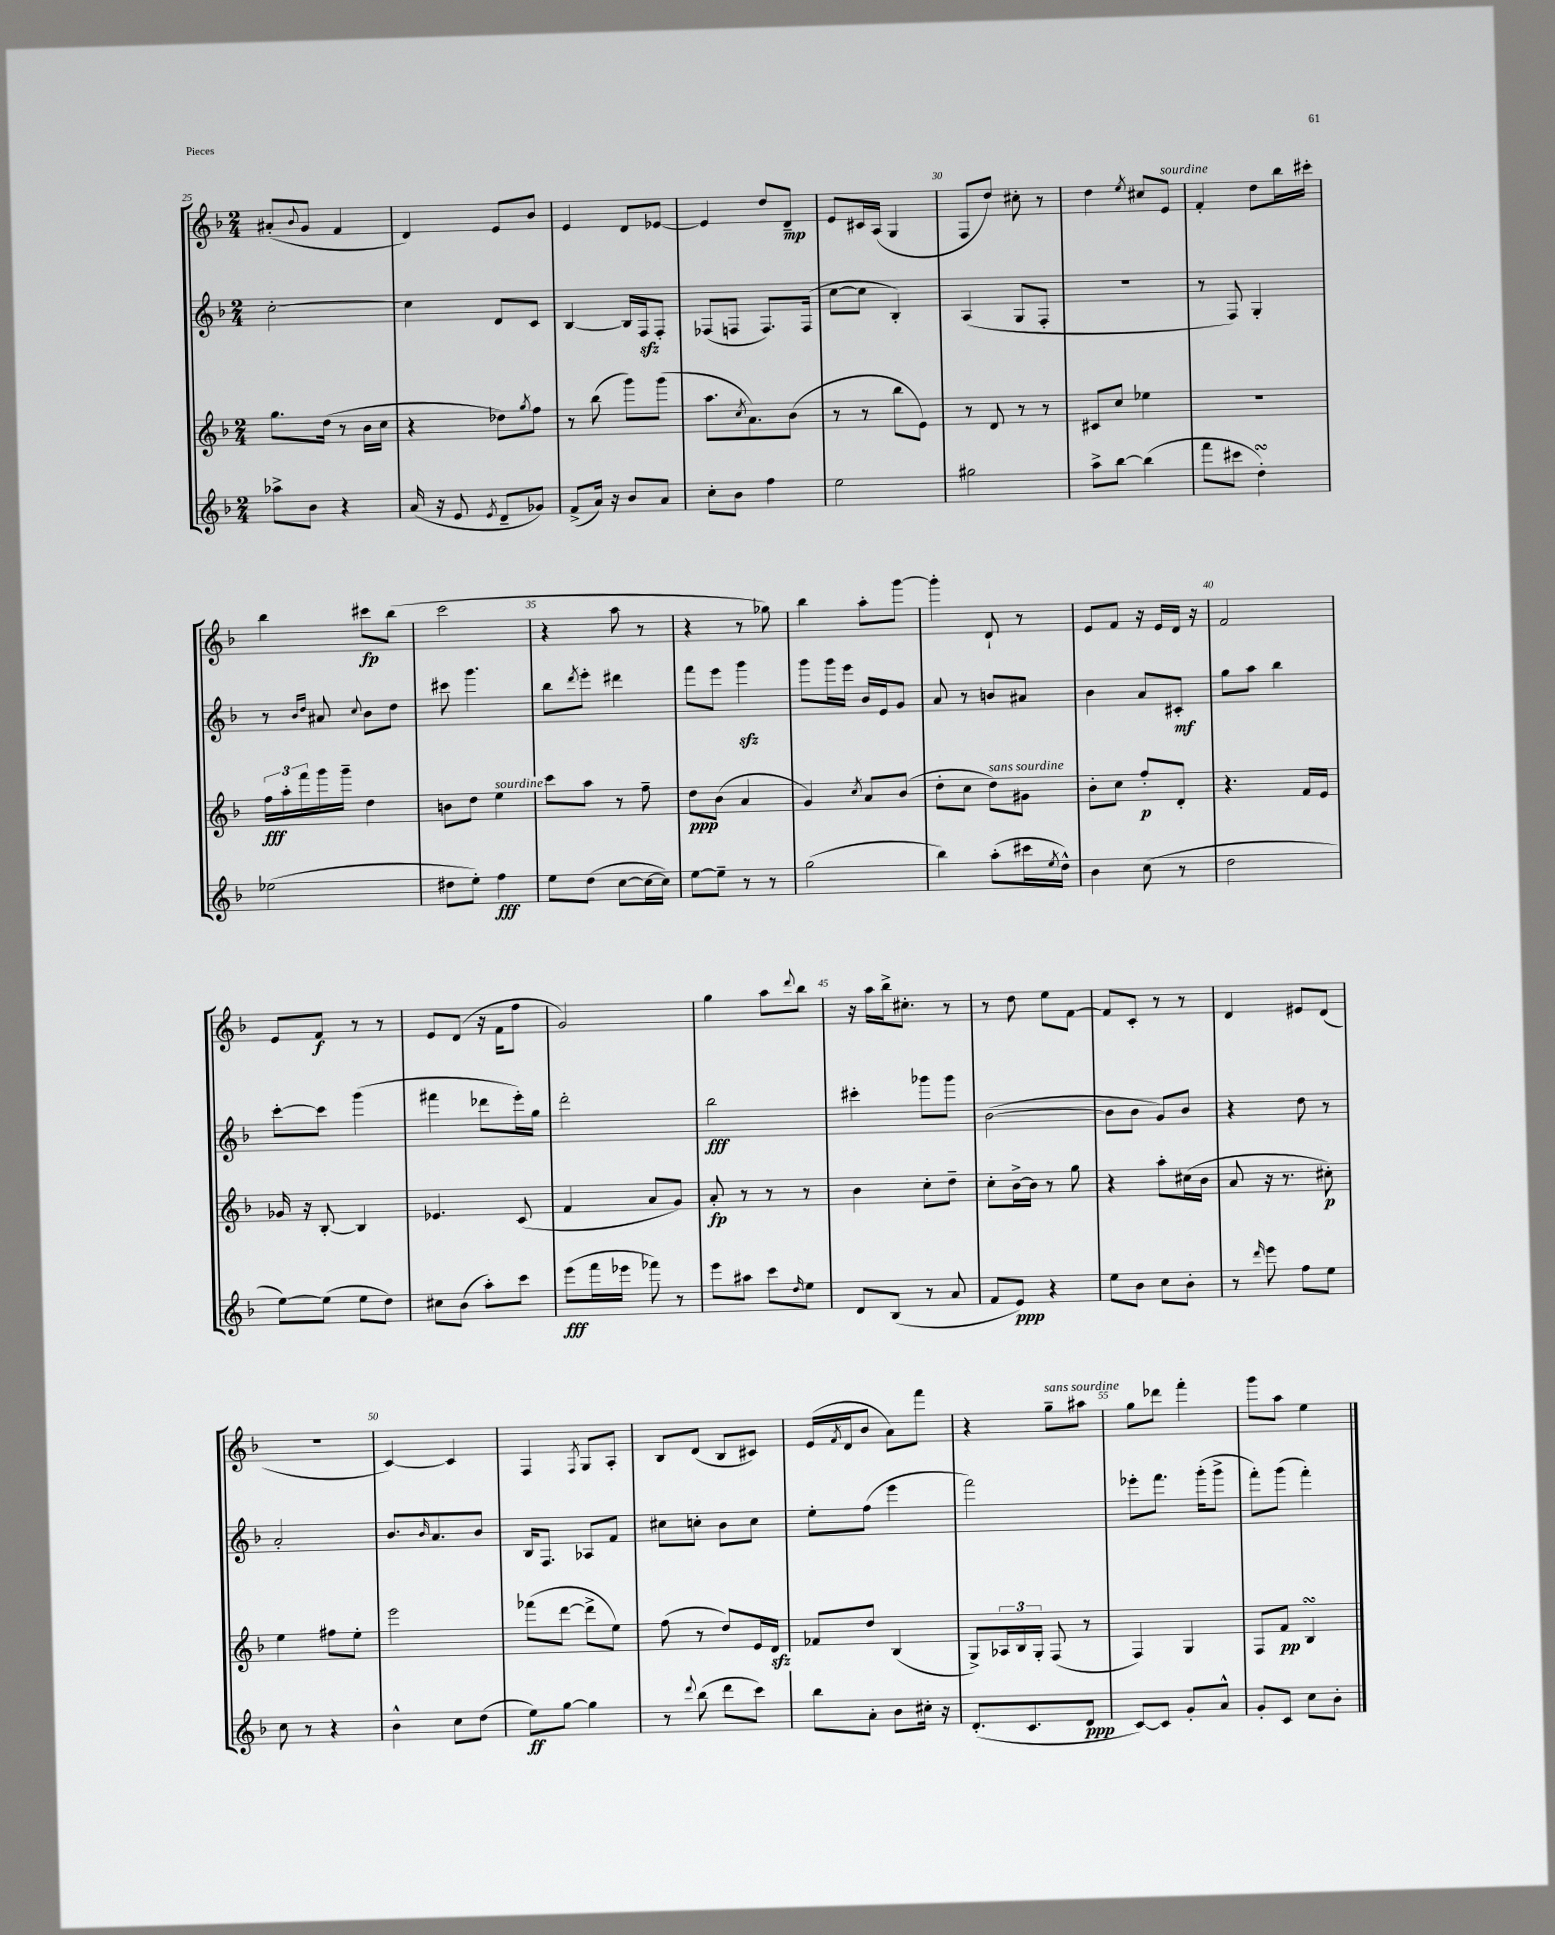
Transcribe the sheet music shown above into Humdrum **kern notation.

**kern	**kern	**kern	**kern
*staff4	*staff3	*staff2	*staff1
*clefG2	*clefG2	*clefG2	*clefG2
*k[b-]	*k[b-]	*k[b-]	*k[b-]
*M2/4	*M2/4	*M2/4	*M2/4
8aa-^\L	8.gg\L	[2cc'\	(8a#'/L
.	.	.	8qqb-/
8b-\J	.	.	8g/J
.	(16dd\Jk	.	.
4r	8r	.	4f/
.	16b-\LL	.	.
.	16cc\JJ	.	.
=	=	=	=
(16a/	4r	4cc\]	4d/)
16r	.	.	.
8e/	.	.	.
8qe/	.	.	.
8d~/L	8dd-\L)	8d/L	8e/L
.	8qgg/	.	.
8g-/J)	8ff\J	8c/J	8b-/J
=	=	=	=
(8f^/L	8r	[4B-/	4e/
16a/Jk)	(8bb-\	.	.
16r	.	.	.
8b-/L	8ggg\L)	16B-/]LL	8d/L
.	.	16F/J	.
8a/J	(8ggg\J	8F'/J	[8e-/J
=	=	=	=
8cc'\L	8.aa\L	(8F-/L	4e-/]
8b-\J	.	8F/J	.
.	8qcc/	.	.
.	8.a\)	.	.
4ff\	.	8.F/L)	8dd/L
.	(8b-\J	.	8d~/J
.	.	(16F/Jk	.
=	=	=	=
2ee\	8r	[8cc\L	8e/L
.	8r	8cc\]J	16c#/L
.	.	.	(16A/JJ
.	8bb-\L	4B-'/)	4G/
.	8e\J)	.	.
=	=	=	=
2gg#\	8r	(4A/	8F/L
.	8d/	.	8dd/J)
.	8r	8G/L	8cc#'\
.	8r	8F'/J	8r
=	=	=	=
8aa^\L	8c#/L	2r	4dd\
[8bb-\J	8cc/J	.	.
.	.	.	8qee/
(4bb-\]	4ee-\	.	8cc#/L
.	.	.	8e/J
=	=	=	=
8fff\L	2r	8r	4f'/
8ccc#\J	.	8F/)	.
4dd'\)	.	4G'/	8dd\L
.	.	.	16bb-\L
.	.	.	16ccc#'\JJ
=	=	=	=
(2ee-\	24ff\LL	8r	4bb-\
.	24aa'\	.	.
.	24fff\	.	.
.	.	16qqb-/LL	.
.	.	16qqdd/JJ	.
.	16ggg\	8a#/	.
.	16ggg~\JJ	.	.
.	.	8qqcc/	.
.	4dd\	8b-\L	8ccc#\L
.	.	8dd\J	(8bb-\J
=	=	=	=
8dd#\L	8b\L	8ccc#\	2ccc\
8ee'\J)	8dd\J	4.ggg\	.
4ff\	4ee\	.	.
=	=	=	=
8ee\L	8ccc\L	8bb-\L	4r
.	.	8qddd/	.
(8dd\J	8aa\J	8eee'\J	.
[8cc\L	8r	4ddd#\	8aa\
16cc\_L	8ff~\	.	8r
16cc\]JJ)	.	.	.
=	=	=	=
[8ee\L	8dd\L	8fff\L	4r
8ee~\]J	(8b-\J	8eee\J	.
8r	4a/	4ggg\	8r
8r	.	.	8gg-\)
=	=	=	=
(2gg\	4g/)	8ggg\L	4bb-\
.	.	16ggg\L	.
.	.	16eee\JJ	.
.	8qcc/	.	.
.	8a/L	16b-/LL	8aa'\L
.	.	16e/J	.
.	(8b-/J	8g/J	[8ggg\J
=	=	=	=
4bb-\)	8dd'\L	8a/	4ggg'\]
.	8cc\J	8r	.
(8aa'\L	8dd\L)	8b/L	8d`/
16ccc#\L	8g#\J	8a#/J	8r
8qee/	.	.	.
16dd^^\JJ)	.	.	.
=	=	=	=
4b-\	8b-'\L	4b-\	8e/L
.	8cc\J	.	8f/J
(8cc\	8ff'/L	8a/L	16r
.	.	.	16e/LL
8r	8d'/J	8c#'/J	16d/JJ
.	.	.	16r
=	=	=	=
2dd\	4.r	8gg\L	2f/
.	.	8aa\J	.
.	.	4bb-\	.
.	16f/LL	.	.
.	16e/JJ	.	.
=	=	=	=
[8ee\L)	16g-/	[8ccc'\L	8e/L
.	16r	.	.
(8ee\]J	[8B-'/	8ccc\]J	8f/J
8ee\L	4B-/]	(4ggg\	8r
8dd\J)	.	.	8r
=	=	=	=
8cc#\L	4.e-/	4fff#\	8e/L
(8b-\J	.	.	(8d/J
8aa'\L)	.	8ddd-\L	16r
.	.	.	16f\LK
8ccc\J	(8c/	16eee'\L)	8ff\J
.	.	16gg\JJ	.
=	=	=	=
(8eee\L	4f/	2ddd'\	2g/)
16fff\L	.	.	.
16eee-\JJ	.	.	.
8fff-\)	8a/L	.	.
8r	8g/J)	.	.
=	=	=	=
8eee\L	8a'/	2bb-\	4gg\
8aa#\J	8r	.	.
8ccc\L	8r	.	8aa\L
16qqdd/	.	.	8qqddd/
8ee\J	8r	.	8bb-\J
=	=	=	=
8d/L	4b-\	4ccc#'\	16r
.	.	.	16aa\LL
(8B-/J	.	.	16bb-^\J
.	.	.	8.cc#'\J
8r	8cc'\L	8ggg-\L	.
8a/	8dd~\J	8ggg-\J	8r
=	=	=	=
8f/L	8cc'\L	([2b-\	8r
8e/J)	[16b-^\L	.	8dd\
.	16b-\]JJ	.	.
4r	8r	.	8ee\L
.	8gg\	.	[8f\J
=	=	=	=
8ee\L	4r	8b-\]L	8f/]L
8b-\J	.	8b-\J	8c'/J
8cc\L	8aa'\L	8g/L)	8r
8b-'\J	(16cc#\L	8b-/J	8r
.	16b-\JJ	.	.
=	=	=	=
8r	8a/	4r	4d/
16qqddd/	.	.	.
8eee\	16r	.	.
.	8.r	.	.
8ff\L	.	8dd\	8e#/L
8ee\J	8cc#'\)	8r	(8d/J
=	=	=	=
8cc\	4ee\	2a'/	2r
8r	.	.	.
4r	8ff#\L	.	.
.	8ee'\J	.	.
=	=	=	=
4b-^^\	2eee\	8.b-/L	[4c/)
.	.	16qqb-/	.
.	.	8.a/	.
8cc\L	.	.	4c/]
(8dd\J	.	8b-/J	.
=	=	=	=
8ee\L)	(8fff-\L	16B-/LK	4F/
.	.	8.F/J	.
[8gg\J	[8ddd\J	.	.
.	.	.	8qF/
4gg\]	8ddd^\]L	8A-/L	8G/L
.	8ee\J)	8f/J	8A'/J
=	=	=	=
8r	(8ff\	8cc#\L	8B-/L
8qqddd/	.	.	.
(8bb-\	8r	8cc'\J	(8d/J
8ddd\L	8dd/L)	8b-\L	8B-/L
8ccc\J)	16e/L	8cc\J	8c#/J)
.	16d/JJ	.	.
=	=	=	=
8bb-\L	8f-/L	8ee'\L	(16e/LL
.	.	.	8qf/
.	.	.	16d/J
8a'\J	8dd/J	(8ff\J	8b-/J
8b-\L	(4B-/	4eee\	8a\L)
16cc#'\Jk	.	.	8fff\J
16r	.	.	.
=	=	=	=
(8.d'/L	8G^/L)	2fff\)	4r
.	24A-/L	.	.
.	24B-/	.	.
8.c/	.	.	.
.	24G'/JJ	.	.
.	(8F/	.	8gg~\L
8d/J	8r	.	8aa#\J
=	=	=	=
[8c/L)	4F/)	8eee-'\L	8gg\L
8c/]J	.	8.fff\J	8ddd-\J
8g'/L	4G/	.	4fff'\
.	.	(16ggg'\LK	.
8a^^/J	.	8ggg^\J	.
=	=	=	=
8g'/L	8F/L	8fff'\L)	8ggg\L
8c/J	8f/J	(8ggg\J	8aa\J
8cc\L	4B-/	4fff'\)	4ee\
8b-'\J	.	.	.
==	==	==	==
*-	*-	*-	*-
